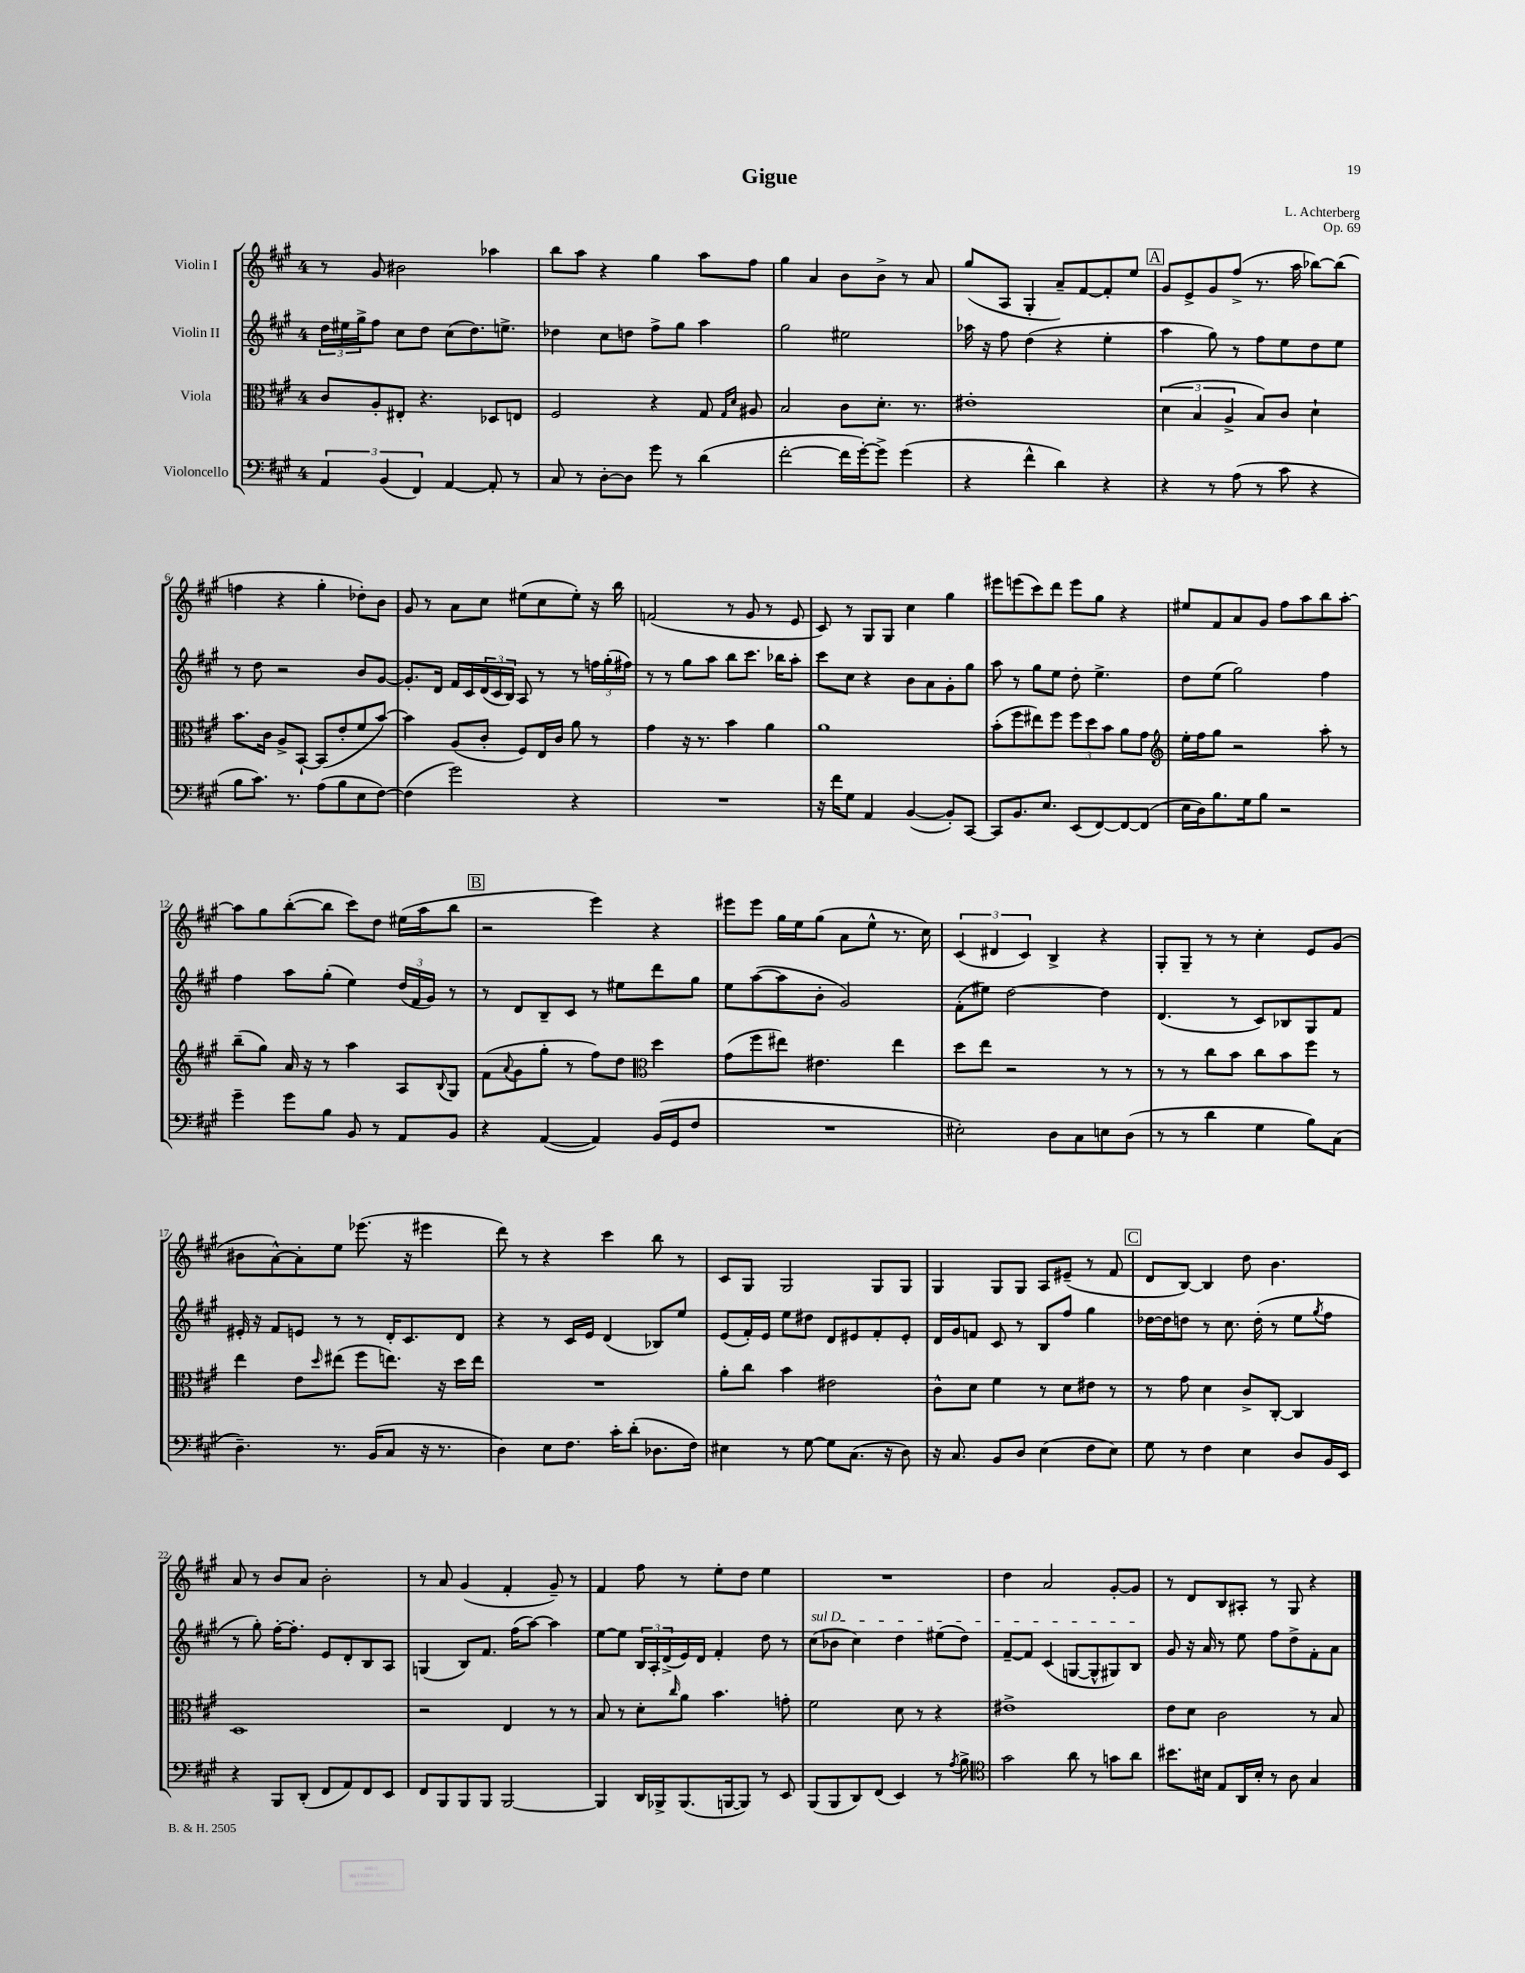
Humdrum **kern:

**kern	**kern	**kern	**kern
*staff4	*staff3	*staff2	*staff1
*clefF4	*clefC3	*clefG2	*clefG2
*k[f#c#g#]	*k[f#c#g#]	*k[f#c#g#]	*k[f#c#g#]
*M4/4	*M4/4	*M4/4	*M4/4
6AA	8c#	24dd	8r
.	.	24ee#	.
.	.	24gg#^	.
.	8A'	8ff#	8g#
(6BB	.	.	.
.	8E#'	8cc#	2b#
6FF#)	.	.	.
.	4.r	8dd	.
[4AA	.	(8cc#	.
.	.	8.dd)	.
8AA']	8D-	.	4aa-
.	.	8.ee^	.
8r	8E	.	.
=	=	=	=
8C#	2F#	4dd-	8bb
8r	.	.	8aa
[8D'	.	8cc#	4r
8D]	.	8dd	.
8g#	4r	8ff#^	4gg#
8r	.	8gg#	.
(4d	8G#	4aa	8aa
.	16qqG#	.	.
.	16qqd	.	.
.	8A#	.	8ff#
=	=	=	=
[2f#'	2B	2gg#	4gg#
.	.	.	4a
16f#]	8c#	2ee#	8b
[16g#')	.	.	.
8g#^]	8.d'	.	8b^
(4g#	.	.	8r
.	8.r	.	.
.	.	.	8a
=	=	=	=
4r	1e#'	16aa-	(8gg#
.	.	16r	.
.	.	8ff#	8A
4f#^^	.	(4dd	4G#'
4d)	.	4r	8a~)
.	.	.	[8f#
4r	.	4ee'	8f#']
.	.	.	8ee
=	=	=	=
4r	(6d	4aa	8g#
.	.	.	8e^
.	6B	.	.
8r	.	8gg#)	8g#
.	6A^	.	.
(8A	.	8r	(8ff#^
8r	8B)	8ff#	8.r
8c#	8c#	8ee	.
.	.	.	16aa
4r	4d`	8dd	[8bb-)
.	.	8ee	(8bb-]
=	=	=	=
8B	8.b	8r	4ff
8.c#)	.	8dd	.
.	16c#	.	.
.	8A^	2r	4r
8.r	.	.	.
.	[8BB`	.	.
(8A	(8BB]	.	4gg#'
8B	8e'	.	.
8E	8f#	8b	8dd-')
[8F#)	[8b)	[8g#	8b
=	=	=	=
(4F#]	4b]	8.g#']	8g#
.	.	.	8r
.	.	16d	.
2g#)	(8A	16f#	8a
.	.	16c#	.
.	8c#'	(24d	8cc#
.	.	24c#	.
.	.	24B)	.
.	8F#)	8A	(8ee#
.	16E	8r	8cc#
.	16c#	.	.
4r	8a	8r	8ee#')
.	8r	24ff	16r
.	.	(24gg#'	.
.	.	.	16bb
.	.	24ff#)	.
=	=	=	=
1r	4g#	8r	(2f
.	.	8r	.
.	16r	8gg#	.
.	8.r	.	.
.	.	8aa	.
.	4b	8bb	8r
.	.	8.ccc#	8g#
.	4a	.	8r
.	.	16bb-	.
.	.	8aa'	8e
=	=	=	=
16r	1a	8ccc#	8c#)
16f#	.	.	.
8G#	.	8cc#	8r
4AA	.	4r	8G#
.	.	.	8G#
([4BB	.	8b	4cc#
.	.	8a	.
8BB'])	.	8g#'	4gg#
[8CC#	.	8gg#	.
=	=	=	=
8CC#]	(8b'	8aa	8eee#
8.BB	8ff#	8r	(8eee
.	8ee#)	8gg#	8ccc#)
8.E	.	.	.
.	8ff#	8ee	8ddd
(8EE	12ff#	8dd'	8eee
.	12dd	.	.
[8FF#)	.	4.ee^	8gg#
.	12b	.	.
8FF#_	8a	.	4r
(8FF#]	8g#	.	.
=	=	=	=
*	*clefG2	*	*
16E	16ee'	8dd	8ee#
16D)	16ff#	.	.
8.B	8gg#	(8ee	8f#
.	2r	2gg#)	8a
16G#	.	.	.
8B	.	.	8g#
2r	.	.	8ff#
.	.	.	8aa
.	8aa'	4ff#	8bb
.	8r	.	[8aa'
=	=	=	=
4g#~	(8bb~	4ff#	8aa]
.	8gg#)	.	8gg#
8g#	16a	8aa	([8bb'
.	16r	.	.
8B	8r	(8gg#'	8bb]
8BB	4aa	4ee)	8ccc#)
8r	.	.	8dd
8AA	8A	(24dd	(16ee#
.	.	24f#	.
.	.	.	16aa
.	.	24g#)	.
.	8qqB	.	.
8BB	8G#	8r	8bb
=	=	=	=
4r	(8f#	8r	2r
.	8qqa	.	.
.	8g#	8d	.
([4AA	8gg#'	8B~	.
.	8r	8c#	.
4AA])	8ff#)	8r	4eee)
.	8dd	8ee#	.
*	*clefC3	*	*
(16BB	4dd	8ddd	4r
16GG#	.	.	.
8F#	.	8gg#	.
=	=	=	=
1r	(8g#	8ee	8eee#
.	8ff#	([8aa	8eee#
.	8ee#)	8aa]	16gg#
.	.	.	16ee
.	4.e#	8b'	(8gg#
.	.	2g#)	8a
.	.	.	8ee^^
.	4ee#	.	8.r
.	.	.	16cc#)
=	=	=	=
2E#')	8dd	(8f#'	(6c#
.	8ee	8ee#)	.
.	.	.	6d#
.	2r	[2dd	.
.	.	.	6c#)
8D	.	.	4B^
8C#	.	.	.
8E	8r	4dd]	4r
(8D	8r	.	.
=	=	=	=
8r	8r	(4.d	8G#'
8r	8r	.	8G#~
4d	8cc#	.	8r
.	8b	8r	8r
4G#	8cc#	8c#)	4cc#'
.	8b	8B-	.
8B)	8ff#	8G#	8e
(8C#	8r	8f#	(8g#
=	=	=	=
4.D~)	4ee	16e#'	8b#
.	.	16r	.
.	.	8f#	[8a^^)
.	8e	8e	8a']
.	16qqdd	.	.
8.r	(8ee#	8r	8ee
.	8ff#	8r	(8.eee-
(16BB	.	.	.
8C#	8.ee)	16d'	.
.	.	8.c#	16r
16r	.	.	4eee#
8.r	16r	.	.
.	16dd	8d	.
.	16ee	.	.
=	=	=	=
4D)	1r	4r	8ddd)
.	.	.	8r
8E	.	8r	4r
8.F#	.	16c#	.
.	.	16e	.
.	.	(4d	4ccc#
16c#'	.	.	.
(8d'	.	.	.
8.D-	.	8B-)	8bb
.	.	8ee	8r
16F#)	.	.	.
=	=	=	=
4E#	8a'	(8e	8c#
.	8cc#	16f#')	8G#
.	.	16e	.
8r	4b	8ee	2G#
[8G#	.	8dd#	.
8G#]	2e#	8d	.
(8.C#	.	8e#	.
.	.	8f#'	8G#
16r	.	.	.
8D)	.	8e#'	8G#
=	=	=	=
16r	8c#^^	16d	4G#
8.C#	.	16g#	.
.	8d	8f	.
8BB	4f#	8c#	8G#
8D	.	8r	8G#
(4E	8r	8B	8A
.	8d	8ff#	(8e#~
8F#	8e#	4gg#	8r
8E)	8r	.	8f#
=	=	=	=
8G#	8r	[16dd-	8d
.	.	16dd-]	.
8r	8g#	8dd	[8B)
4F#	4d	8r	4B]
.	.	8.cc#	.
4E	8c#^	.	8dd
.	.	(16dd'	.
.	[8C#'	8r	4.b
8D	4C#]	8ee	.
.	.	8qgg#	.
16BB	.	8ff#	.
16EE	.	.	.
=	=	=	=
4r	1D	8r	8a
.	.	8gg#')	8r
8BBB	.	[16ff#'	8b
.	.	8.ff#']	.
(8DD'	.	.	8a
8FF#	.	8e	2b'
8AA)	.	8d'	.
8FF#	.	8B	.
8EE	.	8A	.
=	=	=	=
8FF#	2r	(4G	8r
8BBB	.	.	8a
8BBB	.	8B)	(4g#
8BBB	.	8.f#	.
[2BBB	4E	.	4f#'
.	.	(16ff#	.
.	.	[8aa)	.
.	8r	4aa]	8g#~)
.	8r	.	8r
=	=	=	=
4BBB]	8B	[8ee	4f#
.	8r	8ee]	.
16DD	8d'	24B	8ff#
.	.	24A'	.
16BBB-^	.	.	.
.	.	(24d^	.
.	16qqcc#	.	.
(8.BBB-	8a	16e)	8r
.	.	16d	.
.	4.b	4f#'	8ee'
[16BBB	.	.	.
8BBB])	.	.	8dd
8r	.	8dd	4ee
8EE	8g'	8r	.
=	=	=	=
(8BBB	2f#	(8cc#	1r
8BBB	.	8b-	.
8DD)	.	4cc#)	.
(8FF#	.	.	.
4EE)	8d	4dd	.
.	8r	.	.
8r	4r	(8ee#	.
8qA	.	.	.
8B^	.	8dd)	.
=	=	=	=
*clefC4	*	*	*
2g#	1e#^	[8f#~	4dd
.	.	8f#]	.
.	.	(4c#	2a
8a	.	[8G	.
8r	.	8G^^]	.
8g	.	8G#)	[8g#'
8a	.	8B	8g#]
=	=	=	=
8.b#	8e	8g#	8r
.	8d	16r	8d
16B#	.	16a	.
8E	2c#	8r	8B
16AA	.	8ee	8A#'
16B#'	.	.	.
8r	.	8ff#	8r
8A	.	8dd^	8G#
4G#	8r	8f#'	4r
.	8B	8a	.
==	==	==	==
*-	*-	*-	*-
